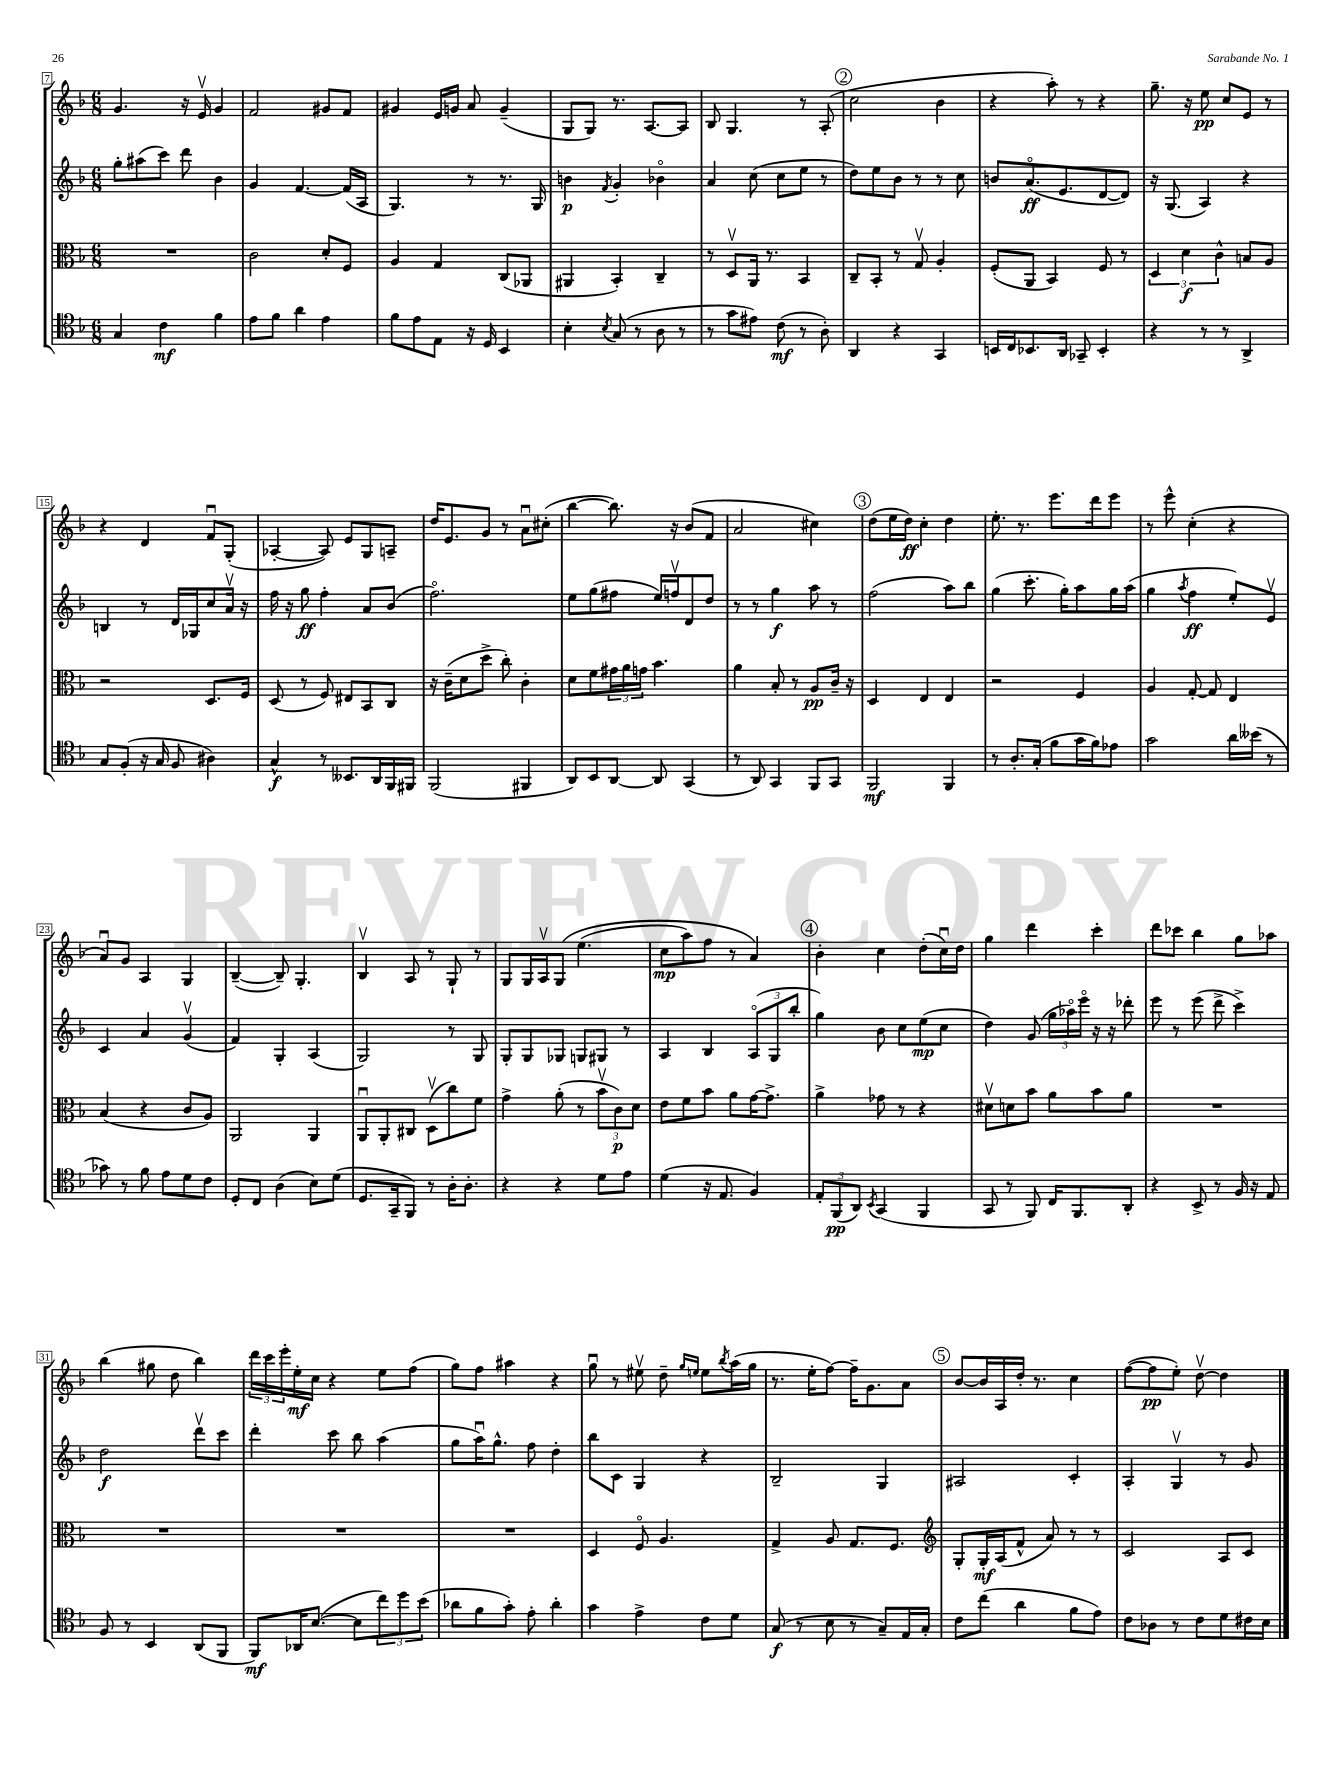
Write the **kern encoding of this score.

**kern	**dynam	**kern	**dynam	**kern	**dynam	**kern	**dynam
*part4	*part4	*part3	*part3	*part2	*part2	*part1	*part1
*staff4	*staff4	*staff3	*staff3	*staff2	*staff2	*staff1	*staff1
*clefC4	*	*clefC3	*	*clefG2	*	*clefG2	*
*k[b-]	*	*k[b-]	*	*k[b-]	*	*k[b-]	*
*M6/8	*	*M6/8	*	*M6/8	*	*M6/8	*
=7	=7	=7	=7	=7	=7	=7	=7
4G/	.	2.r	.	8gg'\L	.	4.g/	.
.	.	.	.	(8aa#X\	.	.	.
4c\	mf	.	.	8ccc\J)	.	.	.
.	.	.	.	8ddd\	.	16r	.
.	.	.	.	.	.	16ev/	.
4f\	.	.	.	4b-\	.	4g/	.
=8	=8	=8	=8	=8	=8	=8	=8
8e\L	.	2c\	.	4g/	.	2f/	.
8f\J	.	.	.	.	.	.	.
4a\	.	.	.	[4.f/	.	.	.
4e\	.	8d'/L	.	.	.	8g#X/L	.
.	.	8F/J	.	(16f/LL]	.	8f/J	.
.	.	.	.	16A/JJ	.	.	.
=9	=9	=9	=9	=9	=9	=9	=9
8f\L	.	4A/	.	4.G/)	.	4g#X/	.
8e\	.	.	.	.	.	.	.
8E\J	.	4G/	.	.	.	16e/LL	.
.	.	.	.	.	.	16gn/JJ	.
16r	.	.	.	8r	.	8a/	.
16D/	.	.	.	.	.	.	.
4BB-/	.	(8C/L	.	8.r	.	(4g~/	.
.	.	8AA-X/J	.	.	.	.	.
.	.	.	.	16G/	.	.	.
=10	=10	=10	=10	=10	=10	=10	=10
4B-'\	.	4AA#X/	.	4bn\	p	8G/L	.
.	.	.	.	.	.	8G/J)	.
8qB-/	.	.	.	8qf/	.	.	.
(8G/	.	4BB-'/)	.	4g'/	.	8.r	.
8r	.	.	.	.	.	.	.
.	.	.	.	.	.	[8.A/L	.
8A\	.	4C~/	.	4b-X\	.	.	.
8r	.	.	.	.	.	8A/J]	.
=11	=11	=11	=11	=11	=11	=11	=11
8r	.	8r	.	4a/	.	8B-/	.
8g\L	.	8Dv/L	.	.	.	4.G/	.
8e#X\J)	.	16AA/Jk	.	(8cc\	.	.	.
.	.	8.r	.	.	.	.	.
(8c\	mf	.	.	8cc\L	.	.	.
8r	.	4BB-/	.	8ee\J	.	8r	.
8A'\)	.	.	.	8r	.	(8A'/	.
!!LO:REH:place=s1:t=2
=12	=12	=12	=12	=12	=12	=12	=12
4AA/	.	8C~/L	.	8dd\L)	.	2cc\	.
.	.	8BB-'/J	.	8ee\	.	.	.
4r	.	8r	.	8b-\J	.	.	.
.	.	8Gv/	.	8r	.	.	.
4GG/	.	4A'/	.	8r	.	4b-\	.
.	.	.	.	8cc\	.	.	.
=13	=13	=13	=13	=13	=13	=13	=13
16BBn/LL	.	(8F'/L	.	8bn/L	.	4r	.
16C/J	.	.	.	.	.	.	.
8.BB-X/	.	8AA/J	.	(8.a/	ff	.	.
.	.	4BB-/)	.	.	.	8aa'\)	.
16AA/Jk	.	.	.	8.e/	.	.	.
8GG-X~/	.	.	.	.	.	8r	.
4BB-'/	.	8F/	.	[8d/	.	4r	.
.	.	8r	.	8d/J])	.	.	.
=14	=14	=14	=14	=14	=14	=14	=14
4r	.	6D/	.	16r	.	8.gg~\	.
.	.	.	.	(8.G/	.	.	.
.	.	6d\	f	.	.	.	.
.	.	.	.	.	.	16r	.
8r	.	.	.	4A/)	.	8ee\	pp
.	.	6c^^\	.	.	.	.	.
8r	.	.	.	.	.	8cc/L	.
4AA^/	.	8Bn/L	.	4r	.	8e/J	.
.	.	8A/J	.	.	.	8r	.
!!LO:LB:g=z
=15	=15	=15	=15	=15	=15	=15	=15
8G/L	.	2r	.	4Bn/	.	4r	.
(8F'/J	.	.	.	.	.	.	.
16r	.	.	.	8r	.	4d/	.
16G/	.	.	.	.	.	.	.
8F/	.	.	.	16d/LL	.	.	.
.	.	.	.	16G-X/J	.	.	.
4A#X\)	.	8.D/L	.	8cc/	.	8fu/L	.
.	.	.	.	16av/Jk	.	(8G'/J	.
.	.	16F/Jk	.	16r	.	.	.
=16	=16	=16	=16	=16	=16	=16	=16
4G^^/	f	(8D/	.	16ff\	.	[4A-X'/	.
.	.	.	.	16r	.	.	.
.	.	8r	.	8gg\	ff	.	.
8r	.	8F/)	.	4ff'\	.	8A-/])	.
8.BB--X/L	.	8E#X/L	.	.	.	8e/L	.
.	.	8BB-/	.	8a/L	.	8G/	.
16AA/L	.	.	.	.	.	.	.
16FF/	.	8C/J	.	(8b-/J	.	8An~/J	.
16FF#X/JJ	.	.	.	.	.	.	.
=17	=17	=17	=17	=17	=17	=17	=17
(2FF/	.	16r	.	2.ff\)	.	16dd/KL	.
.	.	(16c~\KL	.	.	.	8.e/	.
.	.	8d\	.	.	.	.	.
.	.	8dd^\J	.	.	.	8g/J	.
.	.	8cc'\)	.	.	.	8r	.
4FF#X/	.	4c'\	.	.	.	8au\L	.
.	.	.	.	.	.	(8cc#X'\J	.
=18	=18	=18	=18	=18	=18	=18	=18
8AA/L)	.	8d\L	.	8ee\L	.	[4bb-\	.
8BB-/	.	8f\	.	(8gg\	.	.	.
[8AA/J	.	24g#X\L	.	8ff#X\J	.	8.bb-\])	.
.	.	24a\	.	.	.	.	.
.	.	24gn\JJ	.	.	.	.	.
8AA/]	.	4.b-\	.	16ee/LL)	.	.	.
.	.	.	.	16ffnv/J	.	16r	.
(4GG/	.	.	.	8d/	.	(8b-/L	.
.	.	.	.	8dd/J	.	8f/J	.
=19	=19	=19	=19	=19	=19	=19	=19
8r	.	4a\	.	8r	.	2a/	.
8AA/)	.	.	.	8r	.	.	.
4GG/	.	8B-'/	.	4gg\	f	.	.
.	.	8r	.	.	.	.	.
8FF/L	.	8A/L	pp	8aa\	.	4cc#X\)	.
8GG/J	.	16c~/Jk	.	8r	.	.	.
.	.	16r	.	.	.	.	.
!!LO:REH:place=s1:t=3
=20	=20	=20	=20	=20	=20	=20	=20
2FF/	mf	4D/	.	(2ff\	.	(8dd\L	.
.	.	.	.	.	.	16ee\L	.
.	.	.	.	.	.	16dd\JJ)	ff
.	.	4E/	.	.	.	4cc'\	.
4FF/	.	4E/	.	8aa\L)	.	4dd\	.
.	.	.	.	8bb-\J	.	.	.
=21	=21	=21	=21	=21	=21	=21	=21
8r	.	2r	.	(4gg\	.	8.ee'\	.
8.A'/L	.	.	.	.	.	.	.
.	.	.	.	.	.	8.r	.
.	.	.	.	8.ccc'\	.	.	.
(16G'/Jk	.	.	.	.	.	.	.
8f\L	.	.	.	.	.	8.eee\L	.
.	.	.	.	16gg'\KL)	.	.	.
16g\L	.	4F/	.	8aa\	.	.	.
16f\J)	.	.	.	.	.	16ddd\k	.
8e-X\J	.	.	.	16gg\L	.	8eee\J	.
.	.	.	.	(16aa\JJ	.	.	.
=22	=22	=22	=22	=22	=22	=22	=22
2g\	.	4A/	.	4gg\	.	8r	.
.	.	.	.	.	.	8eee^^\	.
.	.	.	.	8qaa/	.	.	.
.	.	[8G'/	.	4ff\	ff	(4cc'\	.
.	.	8G/]	.	.	.	.	.
16a\LL	.	4E/	.	8ee'/L)	.	4r	.
(16b--X\JJ	.	.	.	.	.	.	.
8r	.	.	.	8ev/J	.	.	.
!!LO:LB:g=z
=23	=23	=23	=23	=23	=23	=23	=23
8g-X\)	.	(4B-/	.	4c/	.	8au/L)	.
8r	.	.	.	.	.	8g/J	.
8f\	.	4r	.	4a/	.	4A/	.
8e\L	.	.	.	.	.	.	.
8d\	.	8c/L	.	(4gv/	.	4G/	.
8c\J	.	8A/J)	.	.	.	.	.
=24	=24	=24	=24	=24	=24	=24	=24
8D'/L	.	2AA/	.	4f/)	.	([4B-~/	.
8C/J	.	.	.	.	.	.	.
(4A\	.	.	.	4G'/	.	8B-~/])	.
.	.	.	.	.	.	4.G'/	.
8B-\L)	.	4AA/	.	(4A/	.	.	.
(8d\J	.	.	.	.	.	.	.
=25	=25	=25	=25	=25	=25	=25	=25
8.D/L	.	8AAu/L	.	2G/)	.	4B-v/	.
.	.	8AA'/	.	.	.	.	.
16GG~/k	.	.	.	.	.	.	.
8FF/J)	.	8C#X/J	.	.	.	8A/	.
8r	.	(8Dv\L	.	.	.	8r	.
16A'\KL	.	8cc\)	.	8r	.	8G`/	.
8.A'\J	.	.	.	.	.	.	.
.	.	8f\J	.	8G/	.	8r	.
=26	=26	=26	=26	=26	=26	=26	=26
4r	.	4g^\	.	8G'/L	.	8G/L	.
.	.	.	.	8G/	.	16G/L	.
.	.	.	.	.	.	16Av/J	.
4r	.	(8a'\	.	8G-X/J	.	(8G/J	.
.	.	8r	.	8Gn/L	.	(4.ee\	.
8d\L	.	12b-v\L	.	8G#X/J	.	.	.
.	.	12c\)	p	.	.	.	.
8e\J	.	.	.	8r	.	.	.
.	.	12d\J	.	.	.	.	.
=27	=27	=27	=27	=27	=27	=27	=27
(4d\	.	8e\L	.	4A/	.	8cc\L	mp
.	.	8f\	.	.	.	8aa\)	.
16r	.	8b-\J	.	4B-/	.	8ff\J	.
8.E/	.	.	.	.	.	.	.
.	.	8a\L	.	.	.	8r	.
4F/)	.	[16g\K	.	(12A/L	.	4a/)	.
.	.	8.g^\J]	.	.	.	.	.
.	.	.	.	12G/	.	.	.
.	.	.	.	12bb-'/J	.	.	.
!!LO:REH:place=s1:t=4
=28	=28	=28	=28	=28	=28	=28	=28
12E'/L	.	4a^\	.	4gg\)	.	4b-'\	.
(12FF/	pp	.	.	.	.	.	.
12AA/J)	.	.	.	.	.	.	.
8qBB-/	.	.	.	.	.	.	.
(4GG/	.	8g-X\	.	8b-\	.	4cc\	.
.	.	8r	.	8cc\L	.	.	.
4FF/	.	4r	.	(8ee\	mp	(8dd'\L	.
.	.	.	.	8cc\J	.	16ccu\L)	.
.	.	.	.	.	.	16dd\JJ	.
=29	=29	=29	=29	=29	=29	=29	=29
8GG/	.	8d#Xv\L	.	4dd\)	.	4gg\	.
8r	.	8dn\	.	.	.	.	.
8FF/)	.	8b-\J	.	(8g/	.	4ddd\	.
16C/KL	.	8a\L	.	24gg\LL	.	.	.
.	.	.	.	24aa-X\)	.	.	.
8.FF/	.	.	.	.	.	.	.
.	.	.	.	24eee\JJ	.	.	.
.	.	8b-\	.	16r	.	4ccc'\	.
.	.	.	.	16r	.	.	.
8AA'/J	.	8a\J	.	8ddd-X'\	.	.	.
=30	=30	=30	=30	=30	=30	=30	=30
4r	.	2.r	.	8eee\	.	8ddd\L	.
.	.	.	.	8r	.	8ccc-X\J	.
8BB-^/	.	.	.	(8eee\	.	4bb-\	.
8r	.	.	.	8ddd^\	.	.	.
16F/	.	.	.	4ccc^\)	.	8gg\L	.
16r	.	.	.	.	.	.	.
8E/	.	.	.	.	.	8aa-X\J	.
!!LO:LB:g=z
=31	=31	=31	=31	=31	=31	=31	=31
8F/	.	2.r	.	2dd\	f	(4bb-\	.
8r	.	.	.	.	.	.	.
4BB-/	.	.	.	.	.	8gg#X\	.
.	.	.	.	.	.	8dd\	.
(8AA/L	.	.	.	8dddv\L	.	4bb-\)	.
8FF/J	.	.	.	8ccc\J	.	.	.
=32	=32	=32	=32	=32	=32	=32	=32
8FF/L)	mf	2.r	.	4ddd'\	.	24ddd\LL	.
.	.	.	.	.	.	24ccc\	.
.	.	.	.	.	.	24eee'\	.
16AA-X/K	.	.	.	.	.	16ee'\	mf
([8.B-/J	.	.	.	.	.	16cc\JJ	.
.	.	.	.	8ccc\	.	4r	.
8B-\L]	.	.	.	8bb-\	.	.	.
12cc\)	.	.	.	(4aa\	.	8ee\L	.
12dd\	.	.	.	.	.	.	.
.	.	.	.	.	.	(8ff\J	.
(12b-\J	.	.	.	.	.	.	.
=33	=33	=33	=33	=33	=33	=33	=33
8a-X\L	.	2.r	.	8gg\L	.	8gg\L)	.
8f\	.	.	.	16aau\K)	.	8ff\J	.
.	.	.	.	8.gg^^\J	.	.	.
8g'\J)	.	.	.	.	.	4aa#X\	.
8e'\	.	.	.	8ff\	.	.	.
4a-'\	.	.	.	4dd'\	.	4r	.
=34	=34	=34	=34	=34	=34	=34	=34
4g\	.	4D/	.	8bb-\L	.	8ggu\	.
.	.	.	.	8c\J	.	8r	.
4e^\	.	8F/	.	4G/	.	8ee#Xv\	.
.	.	4.A/	.	.	.	8dd~\	.
.	.	.	.	.	.	16qqgg/LL	.
.	.	.	.	.	.	16qqeen/JJ	.
8c\L	.	.	.	4r	.	8ee\L	.
.	.	.	.	.	.	8qbb-/	.
8d\J	.	.	.	.	.	(16aa\L	.
.	.	.	.	.	.	16gg\JJ	.
=35	=35	=35	=35	=35	=35	=35	=35
(8G/	f	4G^/	.	2B-~/	.	8.r	.
8r	.	.	.	.	.	.	.
.	.	.	.	.	.	16ee'\KL	.
8B-\	.	8A/	.	.	.	[8ff\J)	.
8r	.	8.G/L	.	.	.	16ff~\KL]	.
.	.	.	.	.	.	8.g\	.
8G~/L)	.	.	.	4G/	.	.	.
.	.	8.F/J	.	.	.	.	.
16E/L	.	.	.	.	.	8a\J	.
16G'/JJ	.	.	.	.	.	.	.
!!LO:REH:place=s1:t=5
=36	=36	=36	=36	=36	=36	=36	=36
*	*	*clefG2	*	*	*	*	*
8c\L	.	8G'/L	.	2A#X/	.	[8b-/L	.
(8cc\J	.	16G'/L	mf	.	.	16b-/L]	.
.	.	(16A/J	.	.	.	16A/	.
4a\	.	8f^^/J	.	.	.	16dd'/JJ	.
.	.	.	.	.	.	8.r	.
.	.	8a/)	.	.	.	.	.
8f\L	.	8r	.	4c'/	.	4cc\	.
8e\J)	.	8r	.	.	.	.	.
=37	=37	=37	=37	=37	=37	=37	=37
8c\L	.	2c/	.	4A'/	.	([8ff\L	.
8A-X\J	.	.	.	.	.	8ff\]	pp
8r	.	.	.	4Gv/	.	8ee'\J)	.
8c\L	.	.	.	.	.	[8ddv\	.
8d\	.	8A/L	.	8r	.	4dd\]	.
16c#X\L	.	8c/J	.	8g/	.	.	.
16B-\JJ	.	.	.	.	.	.	.
==	==	==	==	==	==	==	==
*-	*-	*-	*-	*-	*-	*-	*-
